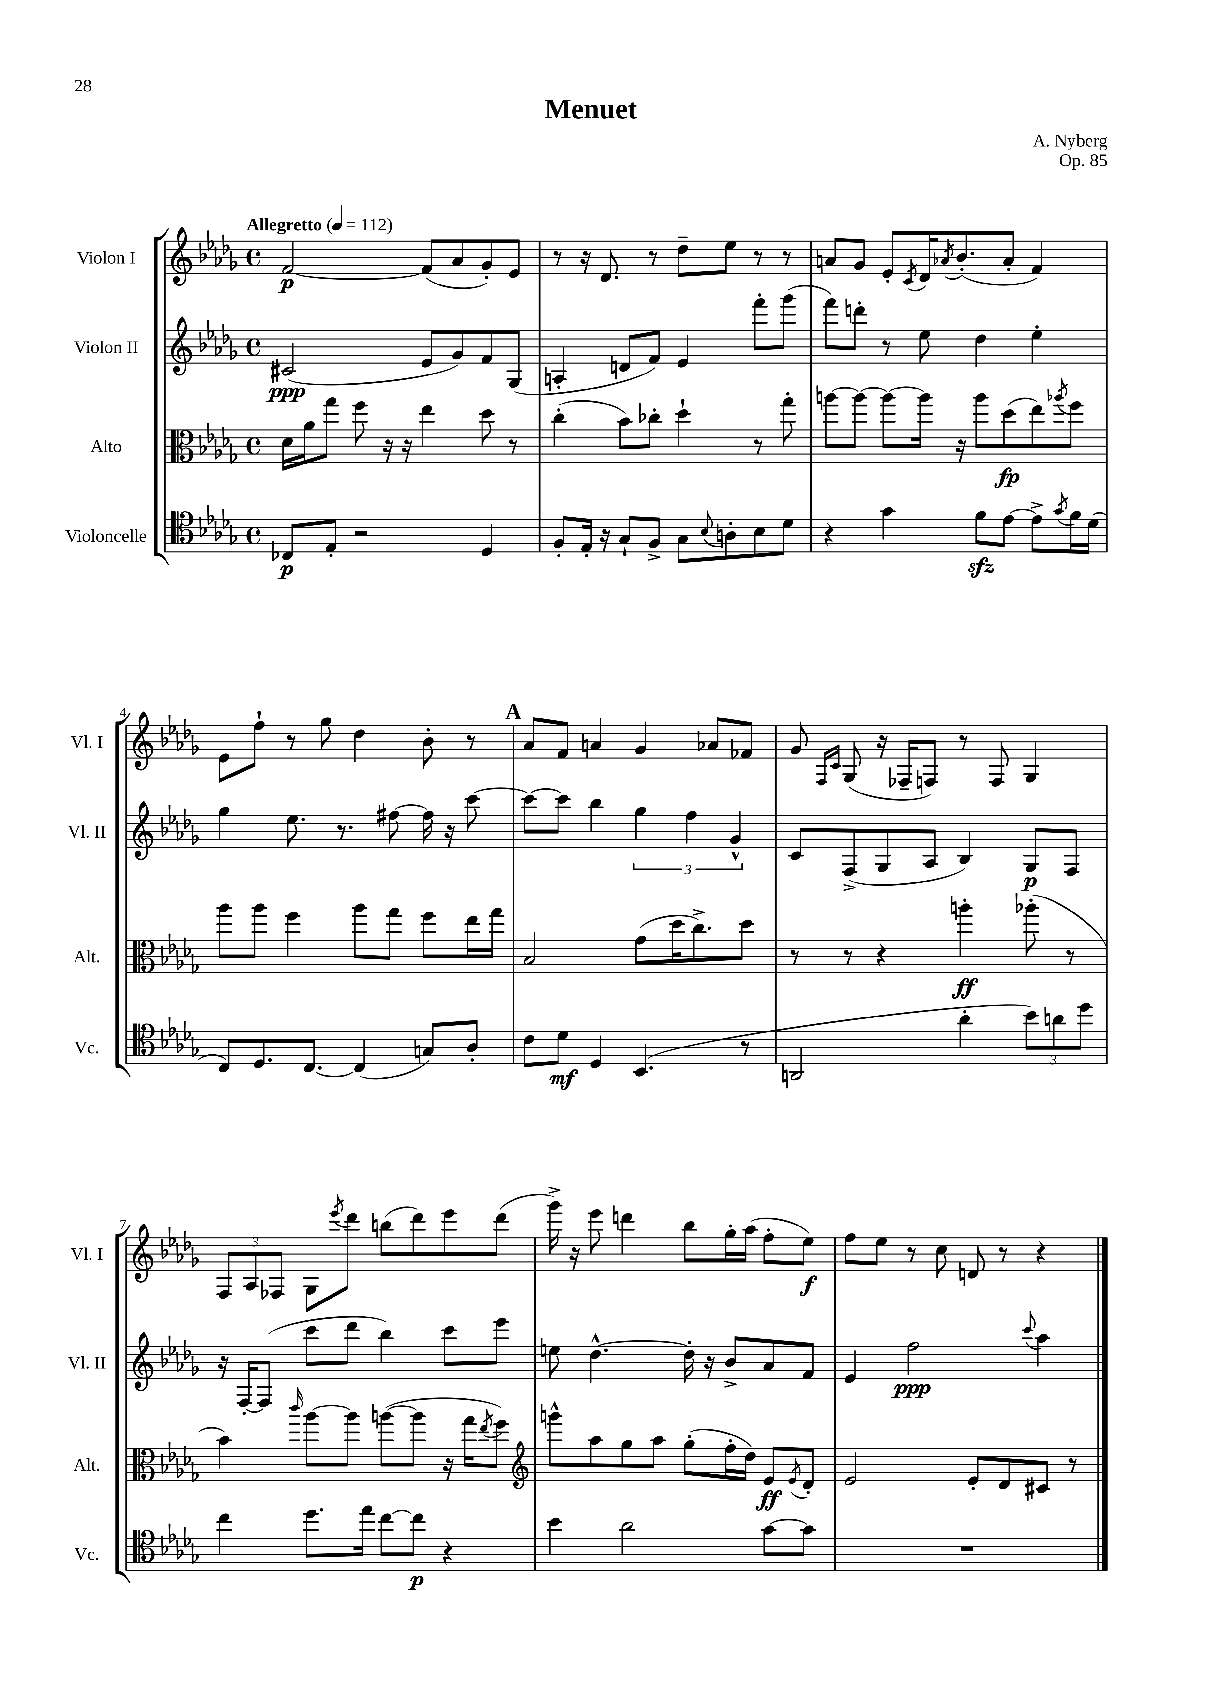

**kern	**kern	**kern	**kern
*staff4	*staff3	*staff2	*staff1
*clefC4	*clefC3	*clefG2	*clefG2
*k[b-e-a-d-g-]	*k[b-e-a-d-g-]	*k[b-e-a-d-g-]	*k[b-e-a-d-g-]
*M4/4	*M4/4	*M4/4	*M4/4
*met(c)	*met(c)	*met(c)	*met(c)
*MM112	*MM112	*MM112	*MM112
8C-	16d-	(2c#	[2f
.	16a-	.	.
8E-'	8gg-	.	.
2r	8ff	.	.
.	16r	.	.
.	16r	.	.
.	4ee-	8e-	(8f]
.	.	8g-)	8a-
4D-	8dd-	8f	8g-')
.	8r	(8G-	8e-
=	=	=	=
8F'	(4cc'	4A'	8r
16E-'	.	.	16r
16r	.	.	8.d-
8G-`	8b-)	8d	.
8F^	8cc-'	8f)	8r
8G-	4dd-`	4e-	8dd-~
8qqB-	.	.	.
8A'	.	.	8ee-
8B-	8r	8fff'	8r
8d-	8gg-'	(8ggg-	8r
=	=	=	=
4r	[8aa	8fff)	8a
.	8aa_	8ddd'	8g-
4g-	8aa_	8r	8e-'
.	.	.	8qc
.	16aa]	8ee-	16d-
.	.	.	8qa-
.	16r	.	(8.b-'
8f	8aa	4dd-	.
[8e-	(8dd-	.	8a-'
8e-^]	8ee-)	4ee-'	4f)
8qg-	8qaa-	.	.
16f	8ff	.	.
(16d-	.	.	.
=	=	=	=
8C)	8aa-	4gg-	8e-
8.D-	8aa-	.	8ff`
.	4ff	8.ee-	8r
[8.C	.	.	.
.	.	.	8gg-
.	.	8.r	.
(4C]	8aa-	.	4dd-
.	8gg-	[8ff#	.
8G)	8ff	16ff#]	8b-'
.	.	16r	.
8A-'	16ee-	[8ccc	8r
.	16gg-	.	.
=	=	=	=
8c	2B-	8ccc_	8a-
8d-	.	8ccc]	8f
4D-	.	4bb-	4a
(4.BB-	(8g-	6gg-	4g-
.	16dd-	.	.
.	.	6ff	.
.	8.cc^)	.	.
.	.	.	8a-
.	.	6g-^^	.
8r	8dd-	.	8f-
=	=	=	=
2AA	8r	8c	8g-
.	.	.	16qqF
.	.	.	16qqc
.	8r	(8F^	(8G-
.	4r	8G-	16r
.	.	.	16F-~
.	.	8A-	8F)
4a-'	4aa'	4B-)	8r
.	.	.	8F
12b-)	(8aa-'	8G-	4G-
12a	.	.	.
.	8r	8F	.
12dd-	.	.	.
=	=	=	=
4cc	4b-)	16r	12F
.	.	[16F'	.
.	.	.	12A-
.	.	(8F]	.
.	.	.	12F-
.	16qqccc	.	.
8.dd-	[8aa-	8ccc	8G-
.	.	.	8qeee-
.	8aa-]	8ddd-	8ddd-
16ee-	.	.	.
[8cc	([8aa	4bb-)	(8bb
8cc]	8aa]	.	8ddd-)
4r	16r	8ccc	8eee-
.	16gg-	.	.
.	8qee-	.	.
.	8ff)	8eee-	(8ddd-
=	=	=	=
*	*clefG2	*	*
4b-	8ggg^^	8ee	16ggg-^)
.	.	.	16r
.	8aa-	[4.dd-^^	8eee-
2a-	8gg-	.	4ddd
.	8aa-	.	.
.	(8gg-'	16dd-']	8bb-
.	.	16r	.
.	16ff'	8b-^	16gg-'
.	16dd-)	.	(16aa-
[8g-	8e-	8a-	8ff'
.	8qe-	.	.
8g-]	8d-'	8f	8ee-)
=	=	=	=
1r	2e-	4e-	8ff
.	.	.	8ee-
.	.	2ff	8r
.	.	.	8cc
.	8e-'	.	8d
.	8d-	.	8r
.	.	8qqccc	.
.	8c#	4aa-	4r
.	8r	.	.
==	==	==	==
*-	*-	*-	*-
